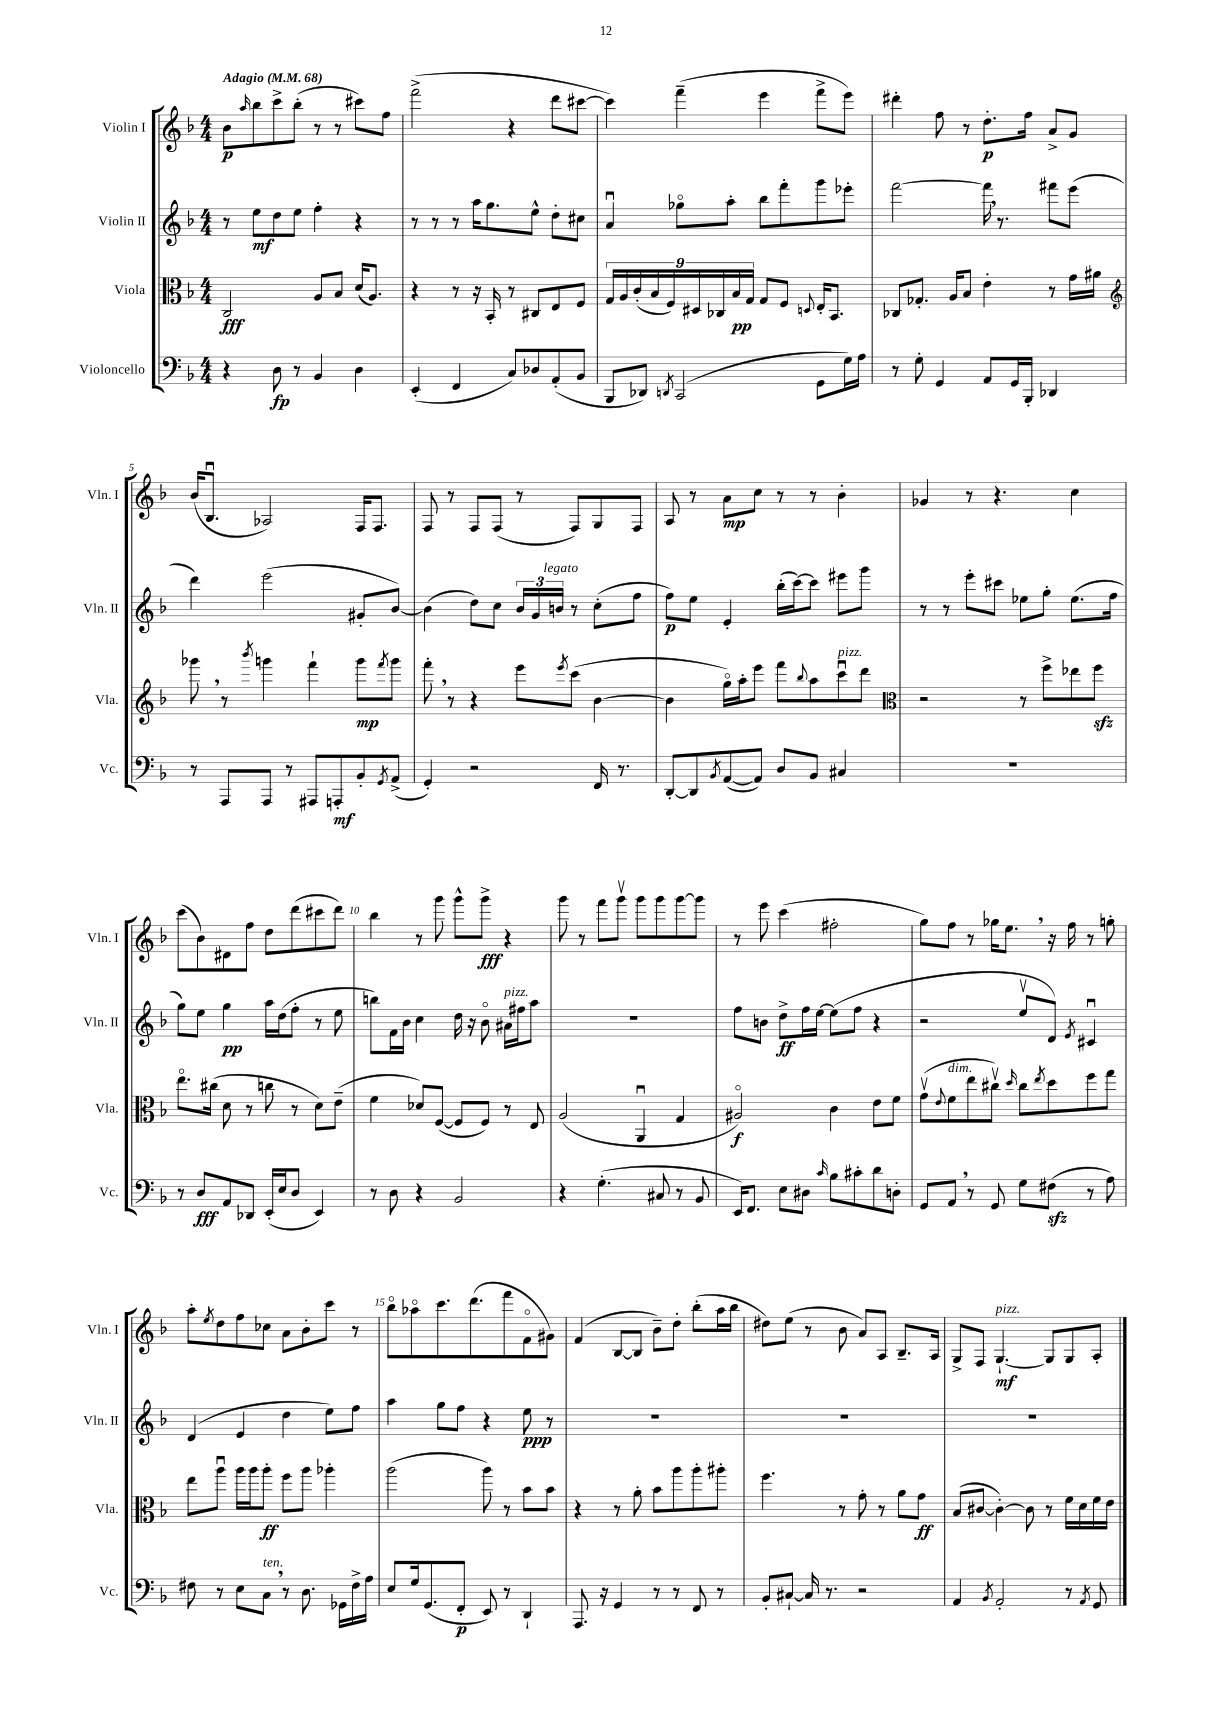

**kern	**dynam	**kern	**dynam	**kern	**dynam	**kern	**dynam
*part4	*part4	*part3	*part3	*part2	*part2	*part1	*part1
*staff4	*staff4	*staff3	*staff3	*staff2	*staff2	*staff1	*staff1
*I"Violoncello	*	*I"Viola	*	*I"Violin II	*	*I"Violin I	*
*I'Vc.	*	*I'Vla.	*	*I'Vln. II	*	*I'Vln. I	*
*clefF4	*	*clefC3	*	*clefG2	*	*clefG2	*
*k[b-]	*	*k[b-]	*	*k[b-]	*	*k[b-]	*
*M4/4	*	*M4/4	*	*M4/4	*	*M4/4	*
*MM68	*	*MM68	*	*MM68	*	*MM68	*
=1	=1	=1	=1	=1	=1	=1	=1
!	!	!	!	!	!	!LO:TX:a:B:t=Adagio	!
4r	.	2C/	fff	8r	.	8b-\L	p
.	.	.	.	.	.	16qqaa/	.
.	.	.	.	8ee\L	mf	8bb-\	.
8D\	fp	.	.	8dd\	.	8ccc^\	.
8r	.	.	.	8ee\J	.	(8bb-'\J	.
4BB-/	.	8A/L	.	4ff'\	.	8r	.
.	.	8B-/J	.	.	.	8r	.
4D\	.	(16d/KL	.	4r	.	8ccc#X\L)	.
.	.	8.A/J)	.	.	.	.	.
.	.	.	.	.	.	8ff\J	.
=2	=2	=2	=2	=2	=2	=2	=2
(4EE'/	.	4r	.	8r	.	(2fff^\	.
.	.	.	.	8r	.	.	.
4FF/	.	8r	.	8r	.	.	.
.	.	16r	.	16aa\KL	.	.	.
.	.	16BB-'/	.	8.gg\	.	.	.
8C/L)	.	8r	.	.	.	4r	.
8D-X/	.	8C#X/L	.	8ee^^\J	.	.	.
(8AA'/	.	8E/	.	8dd'\L	.	8ddd\L	.
8BB-/J	.	8F/J	.	8cc#X\J	.	[8ccc#X\J	.
=3	=3	=3	=3	=3	=3	=3	=3
8BBB-/L	.	18G/LL	.	4au/	.	4ccc#\])	.
.	.	18A/	.	.	.	.	.
.	.	(18c'/	.	.	.	.	.
8DD-X/J)	.	.	.	.	.	.	.
.	.	18B-/	.	.	.	.	.
.	.	18F/)	.	.	.	.	.
8qDDn/	.	.	.	.	.	.	.
(2CC/	.	.	.	8gg-X\L	.	(4fff~\	.
.	.	18D#X/	.	.	.	.	.
.	.	18C-X/	.	.	.	.	.
.	.	.	.	8aa'\J	.	.	.
.	.	18B-/	pp	.	.	.	.
.	.	18G/JJ	.	.	.	.	.
.	.	8G/L	.	8bb-\L	.	4eee\	.
.	.	8F/J	.	8fff'\	.	.	.
.	.	8qqDn/	.	.	.	.	.
8GG\L	.	16E'/KL	.	8ggg\	.	8fff^\L	.
.	.	8.BB-/J	.	.	.	.	.
16G\L)	.	.	.	8eee-X'\J	.	8eee\J)	.
16A\JJ	.	.	.	.	.	.	.
=4	=4	=4	=4	=4	=4	=4	=4
8r	.	8C-X/L	.	[2fff\	.	4ddd#X'\	.
8G'\	.	8.G-X'/J	.	.	.	.	.
4GG/	.	.	.	.	.	8ff\	.
.	.	16A/KL	.	.	.	.	.
.	.	8B-/J	.	.	.	8r	.
8AA/L	.	4e'\	.	16fff,\]	.	8.dd'\L	p
.	.	.	.	8.r	.	.	.
16GG/L	.	.	.	.	.	.	.
16BBB-'/JJ	.	.	.	.	.	16ff\Jk	.
4DD-X/	.	8r	.	8fff#X\L	.	8a^/L	.
.	.	16g\LL	.	(8eee\J	.	8g/J	.
.	.	16a#X\JJ	.	.	.	.	.
!!LO:LB:g=z
=5	=5	=5	=5	=5	=5	=5	=5
*	*	*clefG2	*	*	*	*	*
8r	.	8ggg-X,\	.	4ddd\)	.	(16b-/KL	.
.	.	.	.	.	.	8.B-u/J	.
8AAA/L	.	8r	.	.	.	.	.
.	.	8qbbb-/	.	.	.	.	.
8AAA/J	.	4gggn\	.	(2eee\	.	2A-X/)	.
8r	.	.	.	.	.	.	.
8AAA#X/L	.	4fff`\	.	.	.	.	.
8AAAn'/	mf	.	.	.	.	.	.
8BB-'/	.	8ggg\L	mp	8g#X'/L	.	16F/KL	.
.	.	.	.	.	.	8.F/J	.
8qGG/	.	8qfff/	.	.	.	.	.
(8AA^/J	.	8ggg\J	.	[8b-/J)	.	.	.
=6	=6	=6	=6	=6	=6	=6	=6
4GG'/)	.	8fff',\	.	(4b-\]	.	8F/	.
.	.	8r	.	.	.	8r	.
2r	.	4r	.	8dd\L)	.	8F/L	.
.	.	.	.	8cc\J	.	(8F/J	.
.	.	8eee\L	.	24b-/LL	.	8r	.
.	.	.	.	24g/	.	.	.
!	!	!	!	!LO:TX:a:i:t=legato	!	!	!
.	.	.	.	24bn/JJ	.	.	.
.	.	8qeee/	.	.	.	.	.
.	.	(8ccc\J	.	8r	.	8F/L)	.
16FF/	.	[4b-\	.	(8cc'\L	.	8G/	.
8.r	.	.	.	.	.	.	.
.	.	.	.	8ff\J	.	8F/J	.
=7	=7	=7	=7	=7	=7	=7	=7
[8DD'/L	.	4b-\]	.	8ff\L)	p	8A/	.
8DD/]	.	.	.	8ee\J	.	8r	.
8qBB-/	.	.	.	.	.	.	.
([8AA/	.	16gg\LL)	.	4e'/	.	8a\L	mp
.	.	16aa'\J	.	.	.	.	.
8AA/J])	.	8eee\J	.	.	.	8cc\J	.
8D/L	.	8fff\L	.	(16bb-'\LL	.	8r	.
.	.	.	.	[16ccc\J)	.	.	.
.	.	8qqbb-/	.	.	.	.	.
8BB-/J	.	8aa\	.	8ccc\J]	.	8r	.
!	!	!LO:TX:a:i:t=pizz.	!	!	!	!	!
4C#X/	.	8cccu\	.	8eee#X\L	.	4b-'\	.
.	.	8ddd\J	.	8ggg\J	.	.	.
=8	=8	=8	=8	=8	=8	=8	=8
*	*	*clefC3	*	*	*	*	*
1r	.	2r	.	8r	.	4g-X/	.
.	.	.	.	8r	.	.	.
.	.	.	.	8eee'\L	.	8r	.
.	.	.	.	8ccc#X\J	.	4.r	.
.	.	8r	.	8ee-X\L	.	.	.
.	.	8ff^\L	.	8gg'\J	.	.	.
.	.	8ee-X\	.	(8.ee-\L	.	4cc\	.
.	.	8ffzz\J	.	.	.	.	.
.	.	.	.	16ff\Jk	.	.	.
!!LO:LB:g=z
=9	=9	=9	=9	=9	=9	=9	=9
8r	.	8.ee\L	.	8gg\L)	.	(8ccc\L	.
8D/L	fff	.	.	8ee\J	.	8b-\)	.
.	.	(16cc#X\Jk	.	.	.	.	.
8AA/	.	8d\	.	4gg\	pp	8d#X\	.
8DD-X/J	.	8r	.	.	.	8ff\J	.
(16EE'/LL	.	8ccn\	.	16aa\LL	.	8dd\L	.
16E/J	.	.	.	(16dd\J	.	.	.
8D/J	.	8r	.	8ff'\J	.	(8ddd\	.
4EE/)	.	8d\L)	.	8r	.	8ccc#X\	.
.	.	(8e~\J	.	8ee\	.	8ddd\J)	.
=10	=10	=10	=10	=10	=10	=10	=10
8r	.	4f\	.	8bbn\L)	.	4bb-\	.
8D\	.	.	.	16f\L	.	.	.
.	.	.	.	16b-\JJ	.	.	.
4r	.	8d-X/L)	.	4cc\	.	8r	.
.	.	([8F/J	.	.	.	8ggg\	.
2BB-/	.	8F/L]	.	16dd\	.	8ggg^^\L	.
.	.	.	.	16r	.	.	.
.	.	8F/J)	.	8b-\	.	8ggg^\J	fff
!	!	!	!	!LO:TX:a:i:t=pizz.	!	!	!
.	.	8r	.	16a#X\LL	.	4r	.
.	.	.	.	16ff#X\J	.	.	.
.	.	8E/	.	8aa\J	.	.	.
=11	=11	=11	=11	=11	=11	=11	=11
4r	.	(2A/	.	1r	.	8ggg\	.
.	.	.	.	.	.	8r	.
(4.G'\	.	.	.	.	.	8fff\L	.
.	.	.	.	.	.	8gggv\J	.
.	.	4AAu/	.	.	.	8ggg\L	.
8C#X/	.	.	.	.	.	8ggg\	.
8r	.	4G/	.	.	.	[8ggg\	.
8BB-/	.	.	.	.	.	8ggg\J]	.
=12	=12	=12	=12	=12	=12	=12	=12
16EE/KL)	.	2A#X/)	f	8ff\L	.	8r	.
8.FF/J	.	.	.	.	.	.	.
.	.	.	.	8bn\J	.	8eee\	.
8E\L	.	.	.	8dd^\L	ff	(4ccc\	.
8D#X\J	.	.	.	16ff\L	.	.	.
.	.	.	.	[16ee\JJ	.	.	.
16qqc/	.	.	.	.	.	.	.
8B-\L	.	4c\	.	(8ee\L]	.	2ff#X'\	.
8c#X'\	.	.	.	8ff\J	.	.	.
8d\	.	8e\L	.	4r	.	.	.
8Dn'\J	.	8f\J	.	.	.	.	.
=13	=13	=13	=13	=13	=13	=13	=13
8GG/L	.	(8gv\L	.	2r	.	8gg\L)	.
.	.	8qqe/	.	.	.	.	.
!	!	!LO:TX:a:i:t=dim.	!	!	!	!	!
8AA,/J	.	8f\	.	.	.	8ff\J	.
8r	.	8ee\	.	.	.	8r	.
8GG/	.	8cc#Xv\J)	.	.	.	16gg-X\KL	.
.	.	.	.	.	.	8.ee,\J	.
.	.	16qqdd/	.	.	.	.	.
8G\L	.	8cc#\L	.	8eev/L	.	.	.
.	.	8qee/	.	.	.	.	.
(8F#Xzz\J	.	8dd\	.	8d/J)	.	16r	.
.	.	.	.	.	.	16ff\	.
.	.	.	.	8qe/	.	.	.
8r	.	8ff\	.	4c#Xu/	.	8r	.
8A\)	.	8gg\J	.	.	.	8ggn'\	.
!!LO:LB:g=z
=14	=14	=14	=14	=14	=14	=14	=14
8F#X\	.	8ee\L	.	(4d/	.	8aa'\L	.
.	.	.	.	.	.	8qee/	.
8r	.	8aau\J	.	.	.	8dd\	.
8E\L	.	16aa\LL	.	4e/	.	8ff\	.
.	.	16aa\J	.	.	.	.	.
!LO:TX:a:i:t=ten.	!	!	!	!	!	!	!
8C,\J	.	8aa'\J	ff	.	.	8cc-X\J	.
8r	.	8ff\L	.	4dd\	.	8a\L	.
8.D\	.	8aa\J	.	.	.	8b-'\	.
.	.	4aa-X'\	.	8ee\L)	.	8ccc\J	.
16GG-X\LL	.	.	.	.	.	.	.
16F#^\	.	.	.	8ff\J	.	8r	.
16A\JJ	.	.	.	.	.	.	.
=15	=15	=15	=15	=15	=15	=15	=15
8E/L	.	(2aa\	.	4aa\	.	8bb-\L	.
16G/k	.	.	.	.	.	8aa-X\	.
(8.GG/	.	.	.	.	.	.	.
.	.	.	.	8gg\L	.	8.ccc\	.
8FF'/J	p	.	.	8ff\J	.	.	.
.	.	.	.	.	.	(8.ddd\	.
8EE/)	.	8aa\)	.	4r	.	.	.
8r	.	8r	.	.	.	8fff\	.
4DD`/	.	8b-\L	.	8ee\	ppp	8f\	.
.	.	8b-\J	.	8r	.	8g#X\J)	.
=16	=16	=16	=16	=16	=16	=16	=16
8.AAA/	.	4r	.	1r	.	(4f/	.
16r	.	.	.	.	.	.	.
4GG/	.	8r	.	.	.	[8B-/L	.
.	.	8a'\	.	.	.	8B-/J]	.
8r	.	8b-\L	.	.	.	8b-~\L)	.
8r	.	8aa\	.	.	.	8dd'\J	.
8FF/	.	8aa'\	.	.	.	(8bb-'\L	.
8r	.	8aa#X'\J	.	.	.	16aa\L	.
.	.	.	.	.	.	16bb-\JJ	.
=17	=17	=17	=17	=17	=17	=17	=17
8BB-'/L	.	4.ff\	.	1r	.	8dd#X\L)	.
[8C#X`/J	.	.	.	.	.	(8ee\J	.
16C#/]	.	.	.	.	.	8r	.
8.r	.	.	.	.	.	.	.
.	.	8r	.	.	.	8b-\	.
2r	.	8g'\	.	.	.	8a/L)	.
.	.	8r	.	.	.	8A/J	.
.	.	8a\L	.	.	.	8.B-~/L	.
.	.	8g\J	ff	.	.	.	.
.	.	.	.	.	.	16A/Jk	.
=18	=18	=18	=18	=18	=18	=18	=18
4AA/	.	(8B-/L	.	1r	.	8G^/L	.
.	.	[8c#X/J	.	.	.	8F/J	.
8qBB-/	.	.	.	.	.	.	.
!	!	!	!	!	!	!LO:TX:a:i:t=pizz.	!
2AA'/	.	4c#'\_)	.	.	.	[4.G`/	mf
.	.	8c#\]	.	.	.	.	.
.	.	8r	.	.	.	8G/L]	.
8r	.	16f\LL	.	.	.	8G/	.
.	.	16d\	.	.	.	.	.
8qAA/	.	.	.	.	.	.	.
8GG/	.	16f\	.	.	.	8A'/J	.
.	.	16e\JJ	.	.	.	.	.
==	==	==	==	==	==	==	==
*-	*-	*-	*-	*-	*-	*-	*-
